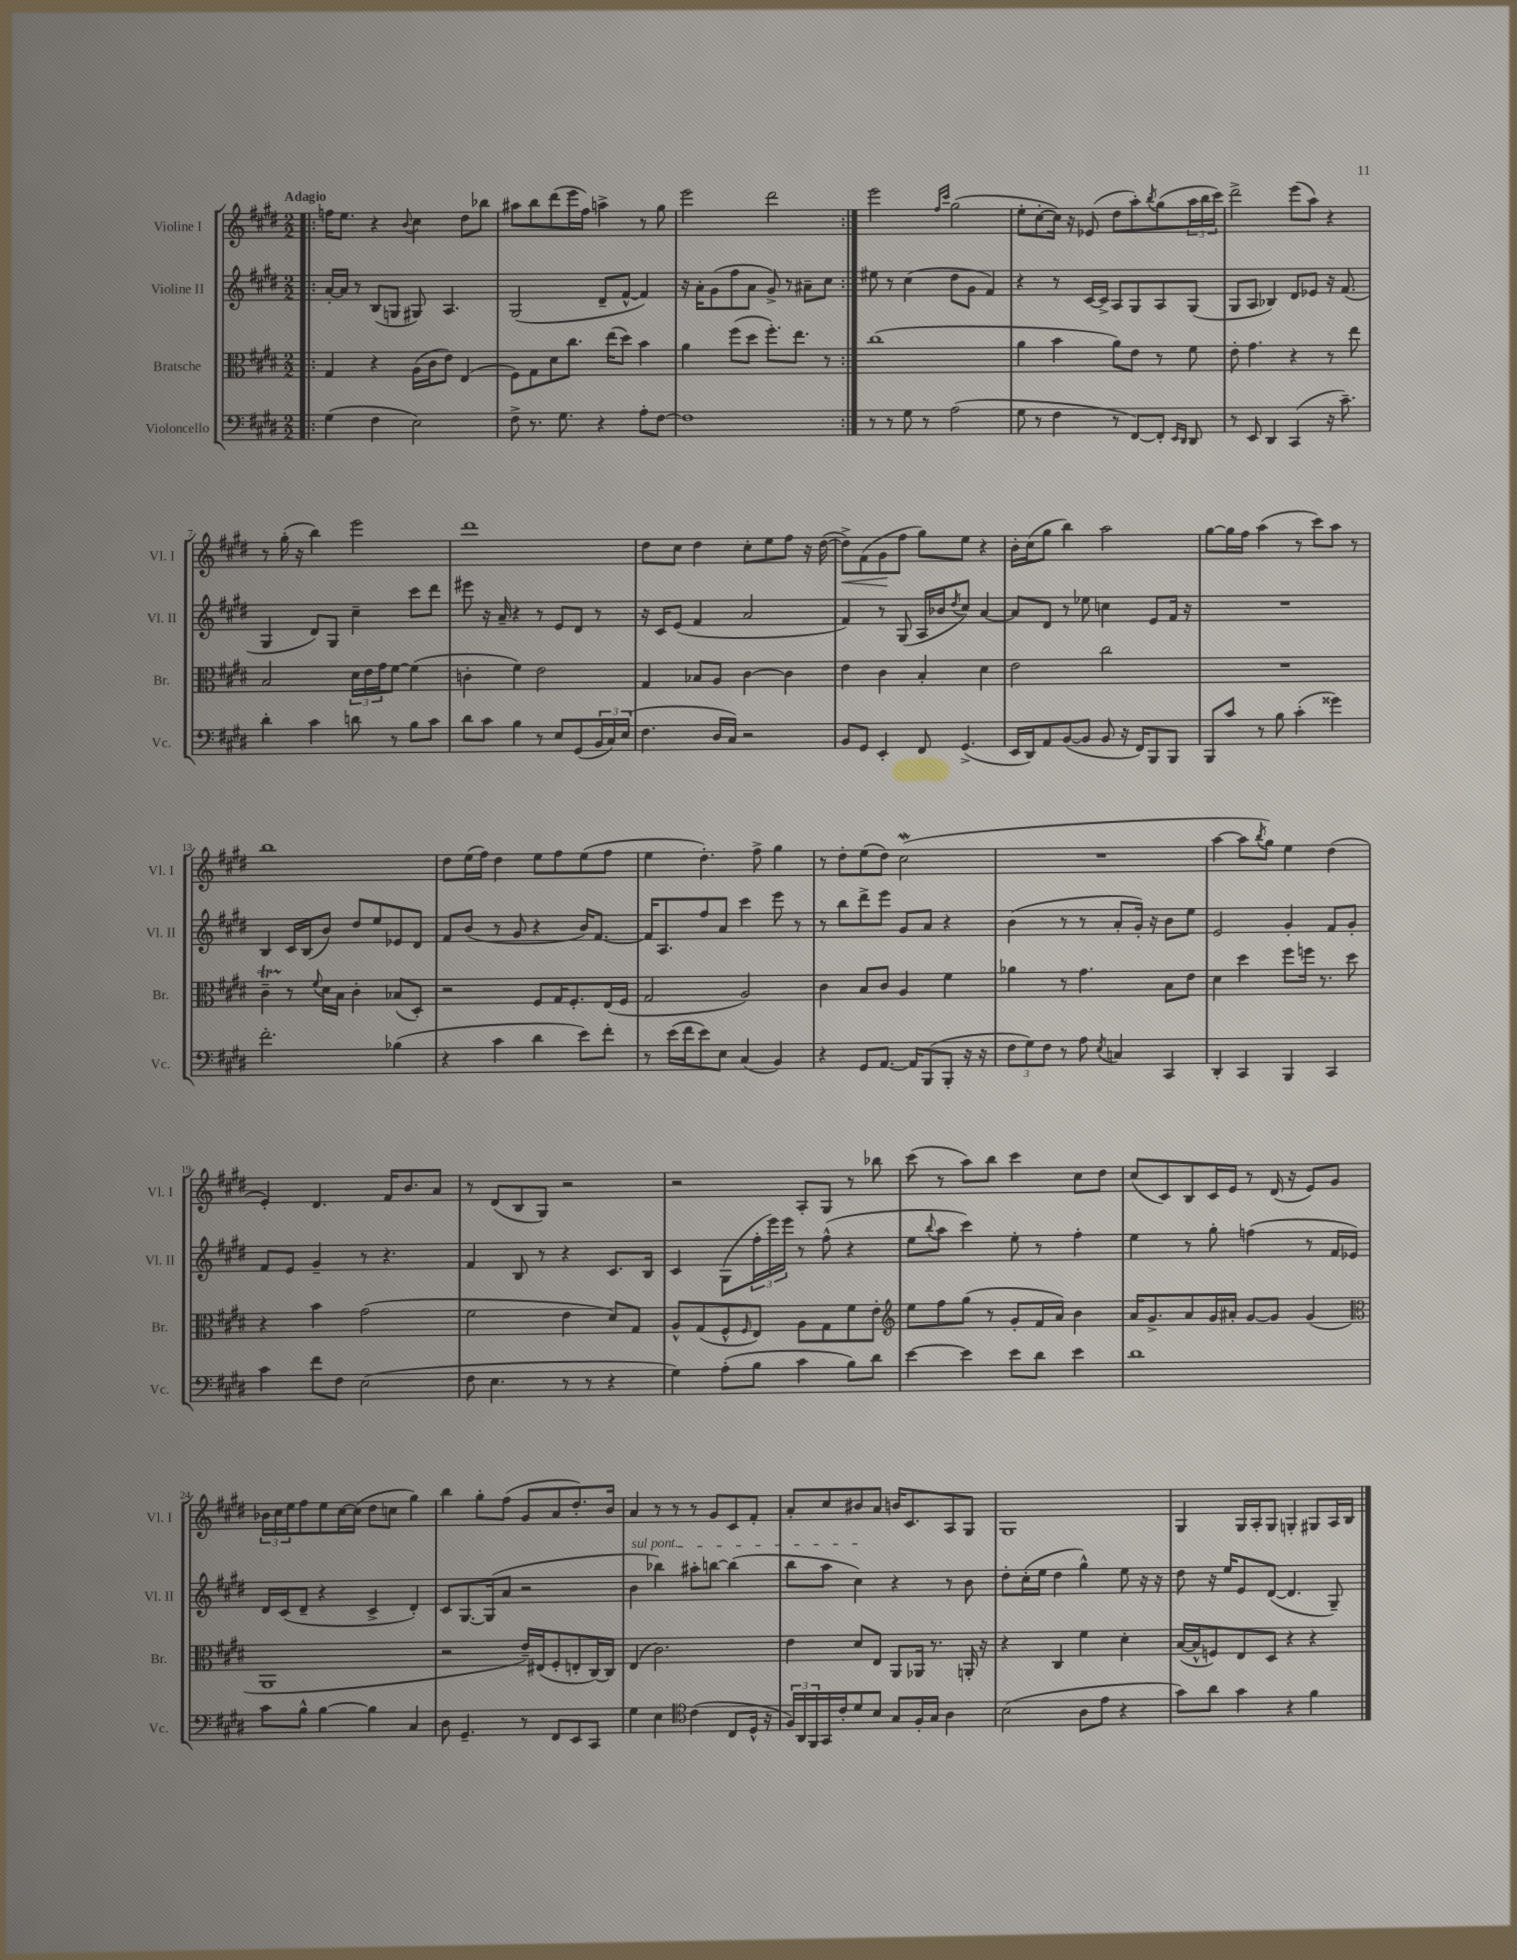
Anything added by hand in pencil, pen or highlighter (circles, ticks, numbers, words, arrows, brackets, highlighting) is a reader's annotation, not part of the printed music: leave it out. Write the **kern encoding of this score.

**kern	**kern	**kern	**kern	**dynam
*part4	*part3	*part2	*part1	*part1
*staff4	*staff3	*staff2	*staff1	*staff1
*I"Violoncello	*I"Bratsche	*I"Violine II	*I"Violine I	*
*I'Vc.	*I'Br.	*I'Vl. II	*I'Vl. I	*
*clefF4	*clefC3	*clefG2	*clefG2	*
*k[f#c#g#d#]	*k[f#c#g#d#]	*k[f#c#g#d#]	*k[f#c#g#d#]	*
*M2/2	*M2/2	*M2/2	*M2/2	*
=1!|:	=1!|:	=1!|:	=1!|:	=1!|:
!	!	!	!LO:TX:a:B:t=Adagio	!
(4G#\	4G#/	[16a'/LL	16ffn\KL	.
.	.	16a/JJ]	8.ee\J	.
.	.	8r	.	.
4F#\	4r	(8B/L	4r	.
.	.	8Gn/J	.	.
.	.	.	8qqb/	.
2E\)	(16A\LL	8G#X/)	4cc#\	.
.	16c#\J	.	.	.
.	8e\J)	4.A/	.	.
.	(4E/	.	8dd#\L	.
.	.	.	8bb-X\J	.
=2	=2	=2	=2	=2
8F#^\	8F#\L)	(2G#/	8aa#X\L	.
8.r	8G#\	.	8bb\	.
.	8d#\	.	(8ddd#\	.
8.G#\	.	.	.	.
.	8.cc#\J	.	16eee\L	.
.	.	.	16ff#\JJ)	.
4r	.	8d#~/L	4aan^\	.
.	(16ee\KL	.	.	.
.	8dd#\J)	[8f#^^/J	.	.
8A'\L	4b\	4f#/])	8r	.
[8F#\J	.	.	8gg#\	.
=3	=3	=3	=3	=3
1F#]	4a\	16r	2eee\	.
.	.	16a'\KL	.	.
.	.	(8g#\	.	.
.	(8ff#\L	8ff#\	.	.
.	8dd#\J	8a\J	.	.
.	8.ff#'\L)	8g#^/)	2ddd#\	.
.	.	8r	.	.
.	8.ee\J	.	.	.
.	.	8a#X~\L	.	.
.	8r	8cc#\J	.	.
=4:|!	=4:|!	=4:|!	=4:|!	=4:|!
8r	(1cc#	8ee#X\	2eee\	.
8r	.	8r	.	.
8G#\	.	(4cc#\	.	.
8r	.	.	.	.
.	.	.	16qqff#/LL	.
.	.	.	16qqccc#/JJ	.
(2A\	.	8dd#\L	(2gg#\	.
.	.	8g#\J	.	.
.	.	4f#/)	.	.
=5	=5	=5	=5	=5
8G#\	4a\	4r	8ee'\L	.
8r	.	.	[8cc#'\	.
4F#\	4b\	8r	16cc#\Jk])	.
.	.	.	16r	.
.	.	[16c#/LL	(8e-X/	.
.	.	16c#^/JJ]	.	.
8r	8a\L)	8A/L	8dd#\L	.
[8FF#/L)	8e\J	8G#/	8aa'\)	.
.	.	.	8qbb/	.
8FF#'/J]	8r	8A/	(8gg#\	.
16qqEE/LL	.	.	.	.
16qqDD#/JJ	.	.	.	.
8DD#/	8f#\	(8G#/J	24aa\L	.
.	.	.	24bb\	.
.	.	.	24ccc#\JJ)	.
=6	=6	=6	=6	=6
8r	8e'\	8G#/L	2ddd#^\	.
8EE/	4.g#\	8A/J	.	.
4DD#/	.	4B-X/)	.	.
(4CC#/	4r	8d#/L	(8eee\L	.
.	.	8e-X/J	8aa\J)	.
16r	8r	16r	4r	.
8.c#~\)	.	(8.f#/	.	.
.	8ee\	.	.	.
!!LO:LB:g=z
=7	=7	=7	=7	=7
4d#'\	2B/	4G#/	8r	.
.	.	.	(16gg#'\	.
.	.	.	16r	.
4c#\	.	8d#/L)	4bb\)	.
.	.	8G#/J	.	.
8dn\	24d#\LL	4cc#~\	2eee\	.
.	24e\	.	.	.
.	24g#\J	.	.	.
8r	[8f#\J	.	.	.
8B\L	(4f#\]	8ccc#\L	.	.
8c#\J	.	8ddd#\J	.	.
=8	=8	=8	=8	=8
8d#\L	4cn'\	8eee#X\	1ddd#	.
8c#\J	.	16r	.	.
.	.	16a~/	.	.
4B\	4f#\)	4r	.	.
8r	2e\	8r	.	.
8E/L	.	8e/L	.	.
(8GG#/	.	8d#/J	.	.
24BB/L	.	8r	.	.
24C#/)	.	.	.	.
(24E/JJ	.	.	.	.
=9	=9	=9	=9	=9
4.F#\	4G#/	16r	8dd#\L	.
.	.	16c#/KL	.	.
.	.	(8e/J	8cc#\J	.
.	8B-X/L	4f#/	4dd#\	.
16D#/LL	8A/J	.	.	.
16C#/JJ)	.	.	.	.
2r	[4c#\	2a/	8cc#'\L	.
.	.	.	8ee\	.
.	4c#\]	.	8ff#\J	.
.	.	.	16r	.
.	.	.	([16dd#\	.
=10	=10	=10	=10	=10
!	!	!	!	!LO:HP:b
8BB/L	4e\	4f#/)	8dd#^\L])	<
8GG#/J	.	.	(8f#\	.
4EE'/	4c#\	8r	8g#\	.
.	.	(8G#/	8ff#\J	[
8FF#/	4B'/	16A/LL	8gg#\L)	.
.	.	16b-X/J	.	.
.	.	8qdd#/	.	.
(4.GG#^/	.	8cc#/J)	8ee\J	.
.	4d#\	[4a/	4r	.
=11	=11	=11	=11	=11
16EE/LL	2e\	8a/L]	16b'\LL	.
16DD#/J)	.	.	(16cc#\J	.
8AA/	.	8d#/J	8gg#\J	.
([8BB/	.	8r	4bb\)	.
8BB/J]	.	8ee-X\	.	.
8BB/	2cc#\	4ccn\	2aa\	.
16r	.	.	.	.
16FF#/KL)	.	.	.	.
8BBB/	.	8e/L	.	.
8BBB/J	.	16f#/Jk	.	.
.	.	16r	.	.
=12	=12	=12	=12	=12
8BBB/L	1r	1r	[8gg#\L	.
8c#/J	.	.	16gg#\L]	.
.	.	.	16ff#\JJ	.
8r	.	.	(4aa\	.
8B\	.	.	.	.
(4c#'\	.	.	8r	.
.	.	.	8ccc#\L)	.
4g##X\)	.	.	8aa\J	.
.	.	.	8r	.
!!LO:LB:g=z
=13	=13	=13	=13	=13
2.f#'\	4c#T~\	4B/	1bb	.
.	8r	16c#/LL	.	.
.	.	(16B/J	.	.
.	8qqf#/	.	.	.
.	16d#\LL	8b/J)	.	.
.	16B\JJ	.	.	.
.	4c#'\	8dd#/L	.	.
.	.	8ee/	.	.
(4B-X\	(8B-X/L	8e-X/	.	.
.	8D#'/J)	8d#/J	.	.
=14	=14	=14	=14	=14
4r	2r	8f#/L	8dd#\L	.
.	.	(8b/J	(16ee\L	.
.	.	.	16ff#\JJ)	.
4c#\	.	8r	4dd#\	.
.	.	8g#/	.	.
4d#\	8F#/L	4r	8ee\L	.
.	16G#/K	.	8ff#\	.
.	8.F#'/	.	.	.
8e\L)	.	16b/KL)	(8ee\	.
.	.	[8.f#/J	.	.
8f#'\J	(16E/L	.	8ff#\J	.
.	16F#/JJ	.	.	.
=15	=15	=15	=15	=15
8r	2G#/	16f#/KL]	4ee\	.
.	.	8.A/	.	.
(16e\LL	.	.	.	.
16f#\J	.	.	.	.
8e\)	.	8ff#/	4.dd#'\)	.
8E\J	.	8a/J	.	.
(4C#/	2A/)	4ccc#\	.	.
.	.	.	8ff#^\	.
4BB/)	.	8eee\	4gg#\	.
.	.	8r	.	.
=16	=16	=16	=16	=16
4r	4c#\	8r	8r	.
.	.	8bb\L	8dd#'\L	.
8GG#/L	8B/L	8ddd#^\	(8ee\	.
[8.AA/J	8c#/J	8eee\J	8dd#\J)	.
.	4A/	8g#/L	(2cc#W\	.
16AA/KL]	.	.	.	.
(8BBB/	.	8a/J	.	.
8BBB'/J	4f#\	4r	.	.
16r	.	.	.	.
16r	.	.	.	.
=17	=17	=17	=17	=17
12F#\L	4a-X\	(4b\	1r	.
12G#\)	.	.	.	.
12F#\J	.	.	.	.
8r	8r	8r	.	.
8A\	4.g#\	8r	.	.
8qE/	.	.	.	.
4Cn/	.	8a'/L	.	.
.	.	16g#'/Jk)	.	.
.	.	16r	.	.
4CC#/	8B\L	8b\L	.	.
.	8e\J	8ee\J	.	.
=18	=18	=18	=18	=18
4DD#'/	4d#\	2e/	[4aa\	.
4CC#/	4dd#\	.	8aa\L]	.
.	.	.	8qbb/	.
.	.	.	8gg#\J)	.
4BBB/	8ff#\L	4g#'/	4ee\	.
.	16ffn\Jk	.	.	.
.	8.r	.	.	.
4CC#/	.	8f#/L	(4dd#\	.
.	8dd#\	8g#'/J	.	.
!!LO:LB:g=z
=19	=19	=19	=19	=19
4c#\	4r	8f#/L	4e'/)	.
.	.	8e/J	.	.
8f#\L	4b\	4g#~/	4.d#/	.
8F#\J	.	.	.	.
(2E\	(2g#\	8r	.	.
.	.	4.r	16f#/KL	.
.	.	.	8.b/	.
.	.	.	8a/J	.
=20	=20	=20	=20	=20
8F#\	2f#\	4f#/	8r	.
4.E\	.	.	(8d#/L	.
.	.	8B/	8B/	.
.	.	8r	8G#/J)	.
8r	4e\	4r	2r	.
8r	.	.	.	.
4r	8d#/L)	8.c#/L	.	.
.	8G#/J	.	.	.
.	.	16B/Jk	.	.
=21	=21	=21	=21	=21
4G#\)	8A^^/L	4c#/	2r	.
.	(8G#/	.	.	.
(8A'\L	8F#^^/	(8G#\L	.	.
.	16qqF#/	.	.	.
8B\J	8E/J)	24ff#'\L	.	.
.	.	24eee\)	.	.
.	.	24eee\JJ	.	.
4c#\	8A\L	8r	8A'/L	.
.	8G#\	(8ff#^^\	8G#/J	.
8B\L)	8f#\	4r	8r	.
8d#\J	8e'\J	.	8bb-X\	.
=22	=22	=22	=22	=22
*	*clefG2	*	*	*
[4e\	8ee\L	8ee\L	(8ccc#\	.
.	.	8qqbb/	.	.
.	8ff#\	8aa\J	8r	.
4e\]	(8gg#\J	4ccc#\)	8aa\L)	.
.	8r	.	8bb\J	.
8e\L	8g#'/L	8ee'\	4ccc#\	.
8d#\J	16f#/L	8r	.	.
.	16a/JJ)	.	.	.
4e\	4b\	4ff#'\	8cc#\L	.
.	.	.	8dd#\J	.
=23	=23	=23	=23	=23
1d#	16a/KL	4ee\	(8cc#/L	.
.	8.g#^/	.	.	.
.	.	.	8c#/)	.
.	8a/	8r	8B/	.
.	16g#/L	8gg#'\	16c#/L	.
.	16a#X'/JJ	.	16e/JJ	.
.	[8g#/L	(4ffn\	8r	.
.	8g#/J]	.	(16d#/	.
.	.	.	16r	.
.	(4g#/	8r	8e/L)	.
.	.	16f#/LL	8g#/J	.
.	.	16e-X/JJ)	.	.
!!LO:LB:g=z
=24	=24	=24	=24	=24
*	*clefC3	*	*	*
8c#\L	1AA	16d#/LL	24b-X\LL	.
.	.	.	24cc#\	.
.	.	(16c#/J	.	.
.	.	.	24ee\J	.
8B^^\J	.	8d#~/J	8ff#\	.
[4B\	.	4r	8ee\	.
.	.	.	[16cc#\L	.
.	.	.	(16cc#\JJ]	.
4B\]	.	4c#^/	8dd#\L	.
.	.	.	8ccn\J	.
4C#/	.	4d#'/)	4gg#\)	.
=25	=25	=25	=25	=25
8D#\	2r	8c#/L	4bb\	.
4.GG#~/	.	[8.G#/	.	.
.	.	.	8gg#'\L	.
.	.	(16G#/k]	.	.
.	.	8a/J	(8ff#\J	.
8r	16e~/LL)	2r	8g#/L	.
.	(16E#X/J	.	.	.
8FF#/L	8F#'/	.	8a/	.
8EE/	8En'/	.	8.dd#'/)	.
8CC#/J	[16C#/L)	.	.	.
.	16C#/JJ]	.	16b/Jk	.
=26	=26	=26	=26	=26
!	!	!LO:TX:a:i:t=sul pont.	!	!
4G#\	(4E/	4b\	4a/	.
4E\	2.c#\)	4bb-X\)	8r	.
.	.	.	8r	.
*clefC4	*	*	*	*
(4c#\	.	8aa#X'\L	8r	.
.	.	[8bbn\J	8g#/L	.
8C#/L	.	(4bb\]	8c#/	.
16D#^^/Jk	.	.	8f#'/J	.
16r	.	.	.	.
=27	=27	=27	=27	=27
24F#/LL)	4e\	8bb\L	8a'/L	.
24AA/	.	.	.	.
24FF#/	.	.	.	.
16GG#/	.	8aa\J	8cc#/	.
16c#'/J	.	.	.	.
8d#/	8d#/L	4cc#\)	8b#X/	.
8B/J	8E/J	.	8a/J	.
8G#/L	8AA/L	4r	16bn/KL	.
.	.	.	8.c#/	.
16F#'/L	16AA-X/Jk	.	.	.
16G#/JJ	8.r	.	.	.
4A\	.	8r	8A/	.
.	16AAn'/	8b\	8G#/J	.
.	16r	.	.	.
=28	=28	=28	=28	=28
(2B\	4r	8dd#'\L	1G#	.
.	.	(16cc#'\L	.	.
.	.	16ee\JJ	.	.
.	4C#/	4dd#\	.	.
8A\L	4f#\	4gg#^^\)	.	.
8e\J	.	.	.	.
4r	4d#'\	8ee\	.	.
.	.	16r	.	.
.	.	16r	.	.
=29	=29	=29	=29	=29
8g#\L)	([16B/LL	8dd#\	4G#/	.
.	16B^^/J]	.	.	.
8a\J	8Fn/)	16r	.	.
.	.	16ee/KL	.	.
4g#\	8E/	8e/	16G#/LL	.
.	.	.	16A'/J	.
.	8D#/J	([8d#/J	8G#/J	.
4r	4r	4.d#/]	4Gn'/	.
4f#\	4r	.	8G#X/L	.
.	.	8G#~/)	16A/L	.
.	.	.	16B/JJ	.
==	==	==	==	==
*-	*-	*-	*-	*-
